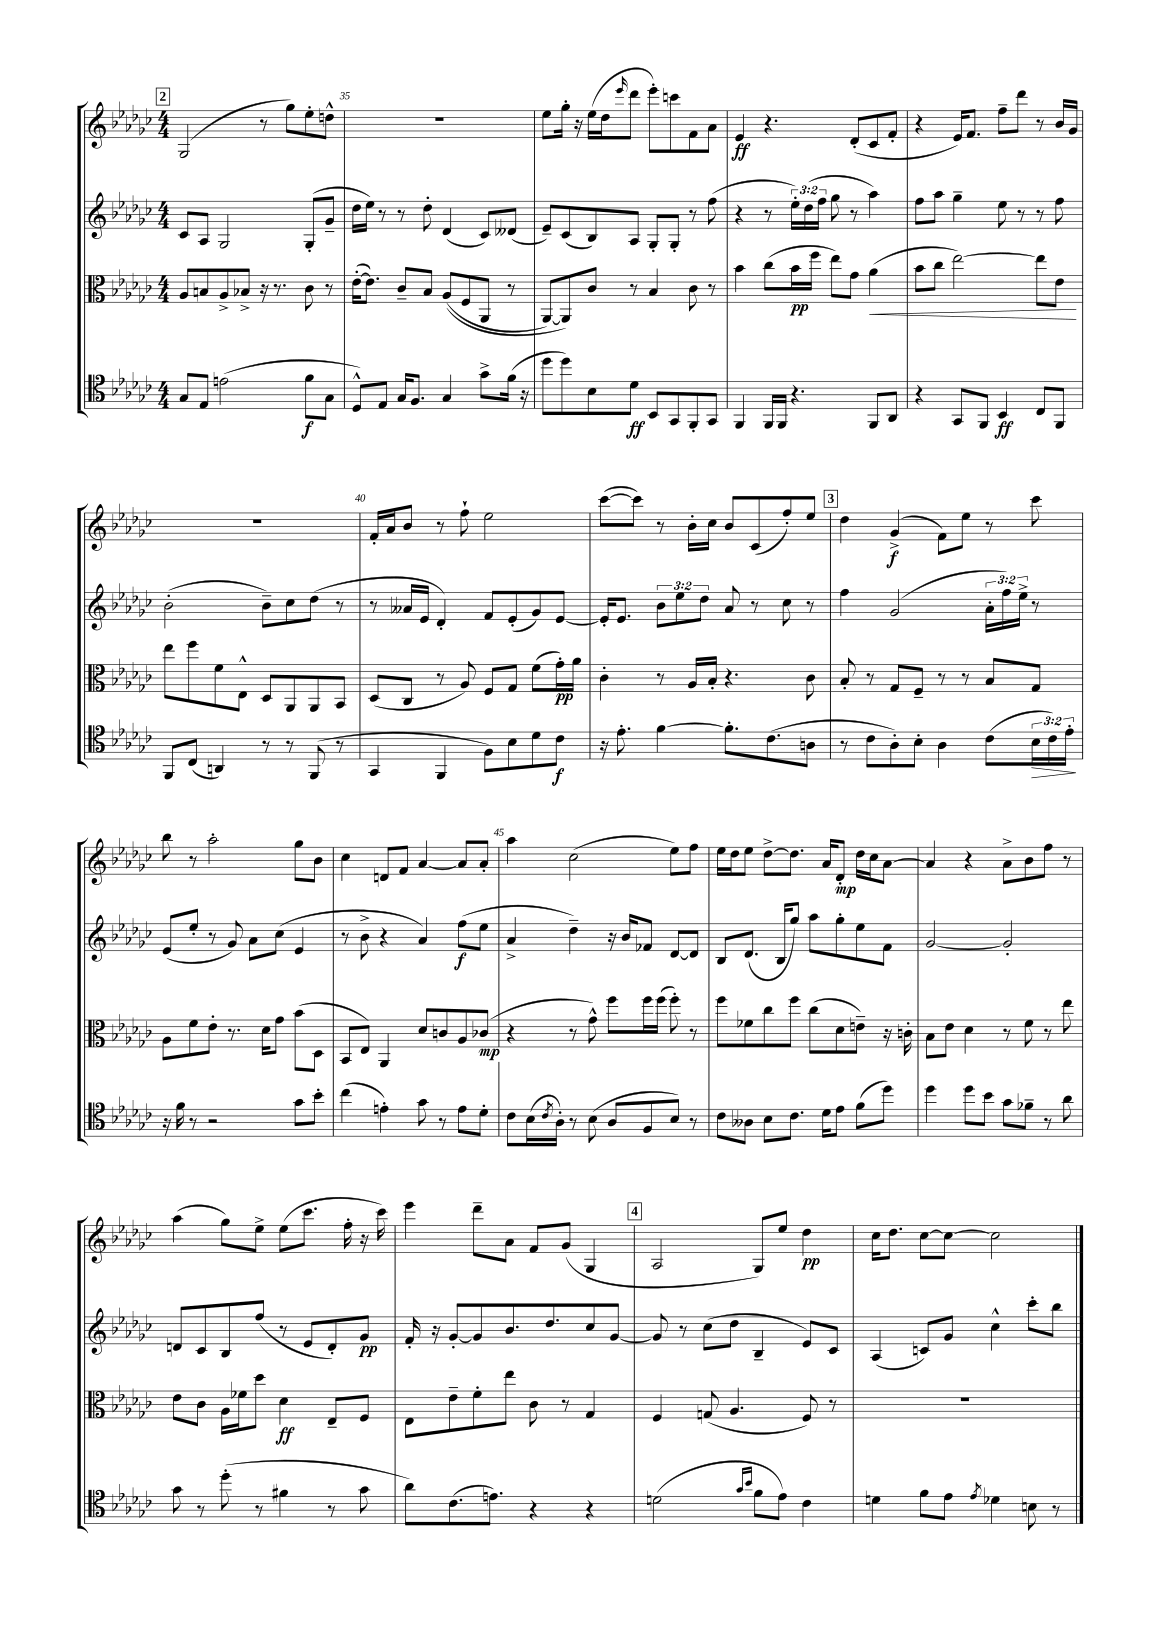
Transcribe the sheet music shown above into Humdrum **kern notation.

**kern	**kern	**kern	**kern
*staff4	*staff3	*staff2	*staff1
*clefC4	*clefC3	*clefG2	*clefG2
*k[b-e-a-d-g-c-]	*k[b-e-a-d-g-c-]	*k[b-e-a-d-g-c-]	*k[b-e-a-d-g-c-]
*M4/4	*M4/4	*M4/4	*M4/4
8G-/L	8A-/L	8c-/L	(2G-/
8E-/J	8B/	8A-/J	.
(2e\	8A-^/	2G-/	.
.	8B-^/J	.	.
.	16r	.	8r
.	8.r	.	.
.	.	.	8gg-\L)
8f\L	8c-\	(8G-'/L	8ee-'\
8G-\J	8r	8g-~/J	8dd^^\J
=	=	=	=
8D-^^/L)	([16e-'\LK	16dd-\LL	1r
.	8.e-\]J)	16ee-\JJ)	.
8E-/J	.	8r	.
16G-/LK	8c-~/L	8r	.
8.F/J	.	.	.
.	8B-/J	8dd-'\	.
4G-/	&((8A-/L	(4d-/	.
.	8F/	.	.
8g-^\L	8AA-/J	8c-/L)	.
(16f\Jk	8r	(8d--/J	.
16r	.	.	.
=	=	=	=
8dd-\L	[8AA-/L)	8e-~/L)	8ee-\L
8dd-\)	8AA-/]&)	(8c-/	16gg-'\Jk
.	.	.	16r
8B-\	8c-/J	8B-/)	(16ee-\LL
.	.	.	16dd-\J
.	.	.	16qqeee-/
8d-\J	8r	8A-/J	8ddd-\J
8BB-/L	4B-/	8G-'/L	8eee-'\L)
8GG-/	.	8G-'/J	8ccc\
8FF'/	8c-\	8r	8f\
8GG-/J	8r	(8ff\	8a-\J
=	=	=	=
4FF/	4b-\	4r	4e-/
16FF/LL	(8cc-\L	8r	4.r
16FF/JJ	.	.	.
4.r	16b-\L	24ee-'\LL)	.
.	.	(24dd-\	.
.	16ff\JJ	.	.
.	.	24ff\JJ	.
.	8ee-\L)	8gg-\	.
.	8g-\J	8r	(8d-'/L
8FF/L	(4a-\	4aa-\)	8c-/
8AA-/J	.	.	8f'/J
=	=	=	=
4r	8b-\L	8ff\L	4r
.	8cc-\J	8aa-\J	.
8GG-/L	[2ee-\)	4gg-~\	16e-/LK)
.	.	.	8.f/J
8FF/J	.	.	.
4BB-/	.	8ee-\	8ff~\L
.	.	8r	8ddd-\J
8C-/L	8ee-\]L	8r	8r
8FF/J	8e-\J	8ff\	16b-/LL
.	.	.	16g-/JJ
=	=	=	=
8FF/L	8ee-\L	(2b-'\	1r
(8C-/J	8ff\	.	.
4AA/)	8f\	.	.
.	8E-^^\J	.	.
8r	8D-/L	8b-~\L)	.
8r	8AA-/	8cc-\	.
(8FF/	8AA-/	(8dd-\J	.
8r	8BB-/J	8r	.
=	=	=	=
4GG-/	(8D-/L	8r	16f'/LL
.	.	.	16a-/J
.	8C-/J	16a--/LL	8b-/J
.	.	16e-/JJ	.
4FF/	8r	4d-'/)	8r
.	8A-/)	.	8ff`\
8F\L)	8F/L	8f/L	2ee-\
8B-\	8G-/J	(8e-'/	.
8d-\	(8f\L	8g-/)	.
8c-\J	16g-'\L)	[8e-/J	.
.	16a-\JJ	.	.
=	=	=	=
16r	4c-'\	16e-'/]LK	([8ccc-\L
8.e-'\	.	8.e-/J	.
.	.	.	8ccc-\]J)
[4f\	8r	12b-\L	8r
.	.	12ee-\	.
.	16A-/LL	.	16b-'\LL
.	.	12dd-\J	.
.	16B-'/JJ	.	16cc-\JJ
8.f'\]L	4.r	8a-/	8b-/L
.	.	8r	(8c-/
(8.c-\	.	.	.
.	.	8cc-\	8ff'/)
8A\J	8c-\	8r	8ee-/J
=	=	=	=
8r	8B-'/	4ff\	4dd-\
8c-\L	8r	.	.
8A-'\)	8G-/L	(2g-/	(4g-^/
8B-'\J	8F~/J	.	.
4A-\	8r	.	8f\L)
.	8r	.	8ee-\J
(8c-\L	8B-/L	24a-'\LL	8r
.	.	24ff\)	.
.	.	24ee-^\JJ	.
24B-\L	8G-/J	8r	8ccc-\
24c-\)	.	.	.
24e-'\JJ	.	.	.
=	=	=	=
16r	8A-\L	(8e-/L	8bb-\
16f\	.	.	.
8r	8f\	8ee-'/J	8r
2r	8e-'\J	8r	2aa-'\
.	8.r	8g-/)	.
.	.	8a-\L	.
.	16d-\LK	.	.
.	8g-\J	(8cc-\J	.
8g-\L	(8b-\L	4e-/	8gg-\L
8b-'\J	8D-\J	.	8b-\J
=	=	=	=
(4cc-\	8BB-/L	8r	4cc-\
.	8E-/J)	8b-^\	.
4e'\)	4AA-/	4r	8d/L
.	.	.	8f/J
8g-\	8d-/L	4a-/)	[4a-/
8r	8c/	.	.
8e\L	8A-/	(8ff\L	8a-/]L
8d-'\J	(8c-/J	8ee-\J	8a-'/J
=	=	=	=
8c-\L	4r	4a-^/	4aa-\
(16B-\L	.	.	.
8qc-/	.	.	.
16A-'\JJ)	.	.	.
8r	8r	4dd-~\)	(2cc-\
(8B-\	8g-^^\)	.	.
8A-/L	8ff\L	16r	.
.	.	16b-/LK	.
8F/	16ff\L	8f-/J	.
.	(16ff\JJ	.	.
8B-/J)	8ff'\)	[8d-/L	8ee-\L)
8r	8r	8d-/]J	8ff\J
=	=	=	=
8c-\L	8ff\L	8B-/L	16ee-\LL
.	.	.	16dd-\J
8A--\J	8f-\	(8.d-/J	8ee-\J
8B-\L	8cc-\	.	[8dd-^\L
.	.	16B-/LK	.
8.c-\J	8ff\J	8gg-/J)	8.dd-\]J
.	(8cc-\L	8aa-\L	.
16d-\LK	.	.	16a-/LK
8e-\J	8d-\	8gg-'\	8d-'/J
(8f\L	8e~\J)	8ee-\	16dd-\LL
.	.	.	16cc-\J
8dd-\J)	16r	8f\J	[8a-\J
.	16c'\	.	.
=	=	=	=
4dd-\	8B-\L	[2g-/	4a-/]
.	8e-\J	.	.
8dd-\L	4d-\	.	4r
8b-\J	.	.	.
8g-\L	8r	2g-'/]	8a-^\L
8f-~\J	8f\	.	8b-\
8r	8r	.	8ff\J
8a-\	8ee-\	.	8r
=	=	=	=
8g-\	8e-\L	8d/L	(4aa-\
8r	8c-\J	8c-/	.
(8dd-'\	16A-\LL	8B-/	8gg-\L)
.	16f-\J	.	.
8r	8dd-\J	(8ff/J	8ee-^\J
4f#\	4d-\	8r	(8ee-\L
.	.	8e-/L	8.ccc-\J
8r	8E-~/L	8d'/)	.
.	.	.	16ff'\
8g-\	8F/J	8g-/J	16r
.	.	.	16ccc-\)
=	=	=	=
8a-\L)	8E-\L	16f'/	4eee-\
.	.	16r	.
(8.c-\	8e-~\	[8g-'/L	.
.	8f'\	8g-/]	8ddd-~\L
8.e\J)	.	.	.
.	8ee-\J	8.b-/	8a-\J
4r	8c-\	.	8f/L
.	.	8.dd-/	.
.	8r	.	(8g-/J
4r	4G-/	8cc-/	4G-/
.	.	[8g-/J	.
=	=	=	=
(2d\	4F/	8g-/]	2A-/
.	.	8r	.
.	(8G/	(8cc-\L	.
.	4.A-/	8dd-\J	.
16qqg-/LL	.	.	.
16qqb-/JJ	.	.	.
8f\L	.	4B-~/	8G-/L)
8e-\J)	.	.	8ee-/J
4c-\	8F/)	8e-/L)	4dd-\
.	8r	8c-/J	.
=	=	=	=
4d\	1r	(4A-/	16cc-\LK
.	.	.	8.dd-\J
8f\L	.	8c/L)	[8cc-\L
8e-\J	.	8g-/J	8cc-\_J
8qe-/	.	.	.
4d-\	.	4cc-^^\	2cc-\]
8B\	.	8ccc-'\L	.
8r	.	8bb-\J	.
==	==	==	==
*-	*-	*-	*-
